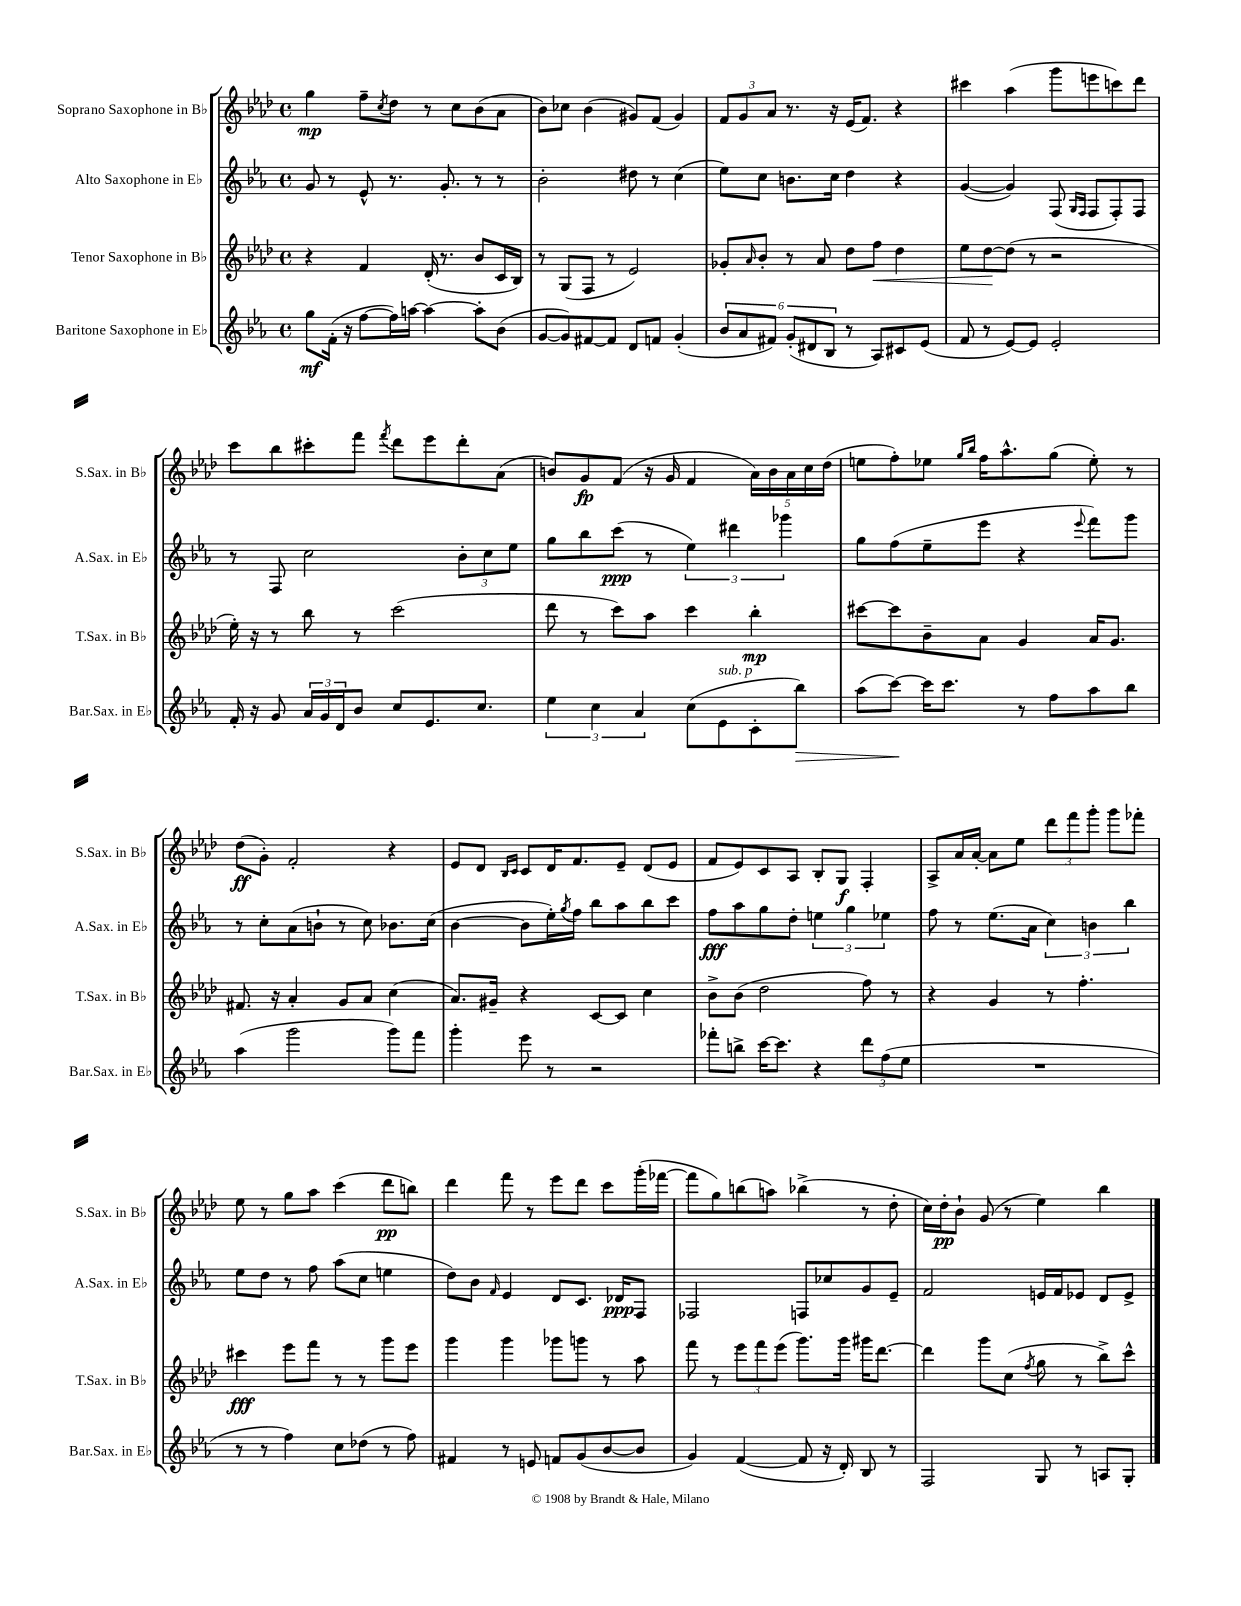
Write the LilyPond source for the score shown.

<<
\new StaffGroup <<
\new Staff = "s0" \with { instrumentName = "Soprano Saxophone in Bb" shortInstrumentName = "S.Sax. in Bb" } {
    \clef treble \key aes \major \defaultTimeSignature \time 4/4
    g''4\mp f''8-- \acciaccatura { c''8 } des''8 r8 c''8 bes'8( aes'8 |
    bes'8) ces''8 bes'4( gis'8) f'8( gis'4) |
    \tuplet 3/2 { f'8 g'8 aes'8 } r8. r16 ees'16( f'8.) r4 |
    cis'''4 aes''4( g'''8 e'''8 c'''8) des'''8 |
    c'''8 bes''8 cis'''8-. f'''8 \acciaccatura { f'''8 } des'''8 ees'''8 des'''8-. aes'8( |
    b'8) g'8\fp f'8( r16 g'16 f'4 \tuplet 5/4 { aes'16) b'16 aes'16 c''16 des''16( } |
    e''8 f''8-.) ees''8 \grace { g''16 bes''16 } f''16 aes''8.-^ g''8( ees''8-.) r8 |
    des''8\ff( g'8-.) f'2-. r4 |
    ees'8 des'8 \grace { bes16 c'16 } c'8 des'16 f'8. ees'8-- des'8( ees'8 |
    f'8 ees'8) c'8 aes8 bes8-. g8\f f4-. |
    aes8-> aes'16 aes'16~-. aes'8 ees''8 \tuplet 3/2 { des'''8 f'''8 g'''8-. } g'''8 fes'''8-. |
    ees''8 r8 g''8 aes''8 c'''4( des'''8\pp b''8) |
    des'''4 f'''8 r8 ees'''8 des'''8 c'''8 g'''16-.( fes'''16~ |
    fes'''8 g''8) b''8( a''8) bes''4->( r8 des''8-. |
    c''16) des''16-.\pp bes'8-! g'8( r8 ees''4) bes''4 \bar "|." |
}
\new Staff = "s1" \with { instrumentName = "Alto Saxophone in Eb" shortInstrumentName = "A.Sax. in Eb" } {
    \clef treble \key ees \major \defaultTimeSignature \time 4/4
    g'8 r8 ees'8-^ r8. g'8.-. r8 r8 |
    bes'2-. dis''8 r8 c''4( |
    ees''8) c''8 b'8. c''16 d''4 r4 |
    g'4~( g'4) f8( \grace { g16 f16 } f8 f8-.) f8 |
    r8 f8 c''2 \tuplet 3/2 { bes'8-. c''8 ees''8 } |
    g''8 bes''8 c'''8\ppp( r8 \tuplet 3/2 { ees''4) dis'''4 ges'''4 } |
    g''8 f''8( ees''8-- ees'''8 r4 \appoggiatura { ees'''8 } f'''8) g'''8 |
    r8 c''8-. aes'8( b'8-! r8 c''8) bes'8. c''16( |
    bes'4~ bes'8 ees''16-.) \acciaccatura { g''8 } f''16 bes''8 aes''8 bes''8 c'''8 |
    f''8\fff aes''8 g''8 d''8-. \tuplet 3/2 { e''4 g''4 ees''4 } |
    f''8 r8 ees''8.( aes'16 \tuplet 3/2 { c''4) b'4 bes''4 } |
    ees''8 d''8 r8 f''8 aes''8( c''8 e''4 |
    d''8) bes'8 \grace { f'16 } ees'4 d'8 c'8. des'16\ppp f8 |
    fes2 f8 ces''8 g'8 ees'8-- |
    f'2 e'16 f'16 ees'8 d'8 ees'8-> \bar "|." |
}
\new Staff = "s2" \with { instrumentName = "Tenor Saxophone in Bb" shortInstrumentName = "T.Sax. in Bb" } {
    \clef treble \key aes \major \defaultTimeSignature \time 4/4
    r4 f'4 des'16-.( r8. bes'8 c'16 bes16) |
    r8 g8( f8 r8 ees'2) |
    ges'8-. \grace { aes'16 } bes'8-. r8 aes'8 des''8 f''8\< des''4 |
    ees''8 des''8~\! des''8( r8 r2 |
    ees''16-.) r16 r8 bes''8 r8 c'''2( |
    des'''8 r8 c'''8) aes''8 c'''4 bes''4-.\mp |
    cis'''8~ cis'''8 bes'8-- aes'8 g'4 aes'16 g'8. |
    fis'8. r16 aes'4-. g'8 aes'8 c''4( |
    aes'8.) gis'16-- r4 c'8~ c'8 c''4 |
    bes'8-> bes'8( des''2 f''8) r8 |
    r4 g'4 r8 f''4.-. |
    cis'''4\fff ees'''8 f'''8 r8 r8 g'''8 ees'''8 |
    g'''4 g'''4 ges'''8 g'''8 r8 aes''8 |
    f'''8 r8 \tuplet 3/2 { ees'''8 f'''8 ees'''8( } g'''8.) g'''16 gis'''16 des'''8.~ |
    des'''4 g'''8 c''8( \acciaccatura { f''8 } g''8 r8 bes''8->) c'''8-^ \bar "|." |
}
\new Staff = "s3" \with { instrumentName = "Baritone Saxophone in Eb" shortInstrumentName = "Bar.Sax. in Eb" } {
    \clef treble \key ees \major \defaultTimeSignature \time 4/4
    g''8\mf f'16-.( r16 f''8~ f''16) a''16~ a''4~ a''8-. bes'8( |
    g'8~ g'8) fis'8~ fis'8 d'8 f'8 g'4-.( |
    \tuplet 6/4 { bes'8 aes'8 fis'8) g'8-.( dis'8 bes8 } r8 aes8) cis'8 ees'8( |
    f'8 r8 ees'8~) ees'8 ees'2-. |
    f'16-. r16 g'8 \tuplet 3/2 { aes'16 g'16 d'16 } bes'8 c''8 ees'8. c''8. |
    \tuplet 3/2 { ees''4 c''4 aes'4 } c''8( ees'8^\markup { \italic "sub. p" } c'8-. bes''8\>) |
    aes''8( c'''8~\!) c'''16 c'''8. r8 f''8 aes''8 bes''8 |
    aes''4( g'''2 g'''8) f'''8 |
    g'''4-. ees'''8 r8 r2 |
    fes'''8-. b''8-> c'''16~ c'''8. r4 \tuplet 3/2 { d'''8 f''8( ees''8 } |
    R1 |
    r8 r8 f''4) c''8 des''8( r8 f''8) |
    fis'4 r8 e'8 f'8 g'8( bes'8~ bes'8 |
    g'4) f'4~( f'8 r16 d'16-.) bes8 r8 |
    f2 g8 r8 a8 g8-. \bar "|." |
}
>>
>>
\layout { \context { \Score \remove "Bar_number_engraver" } }
